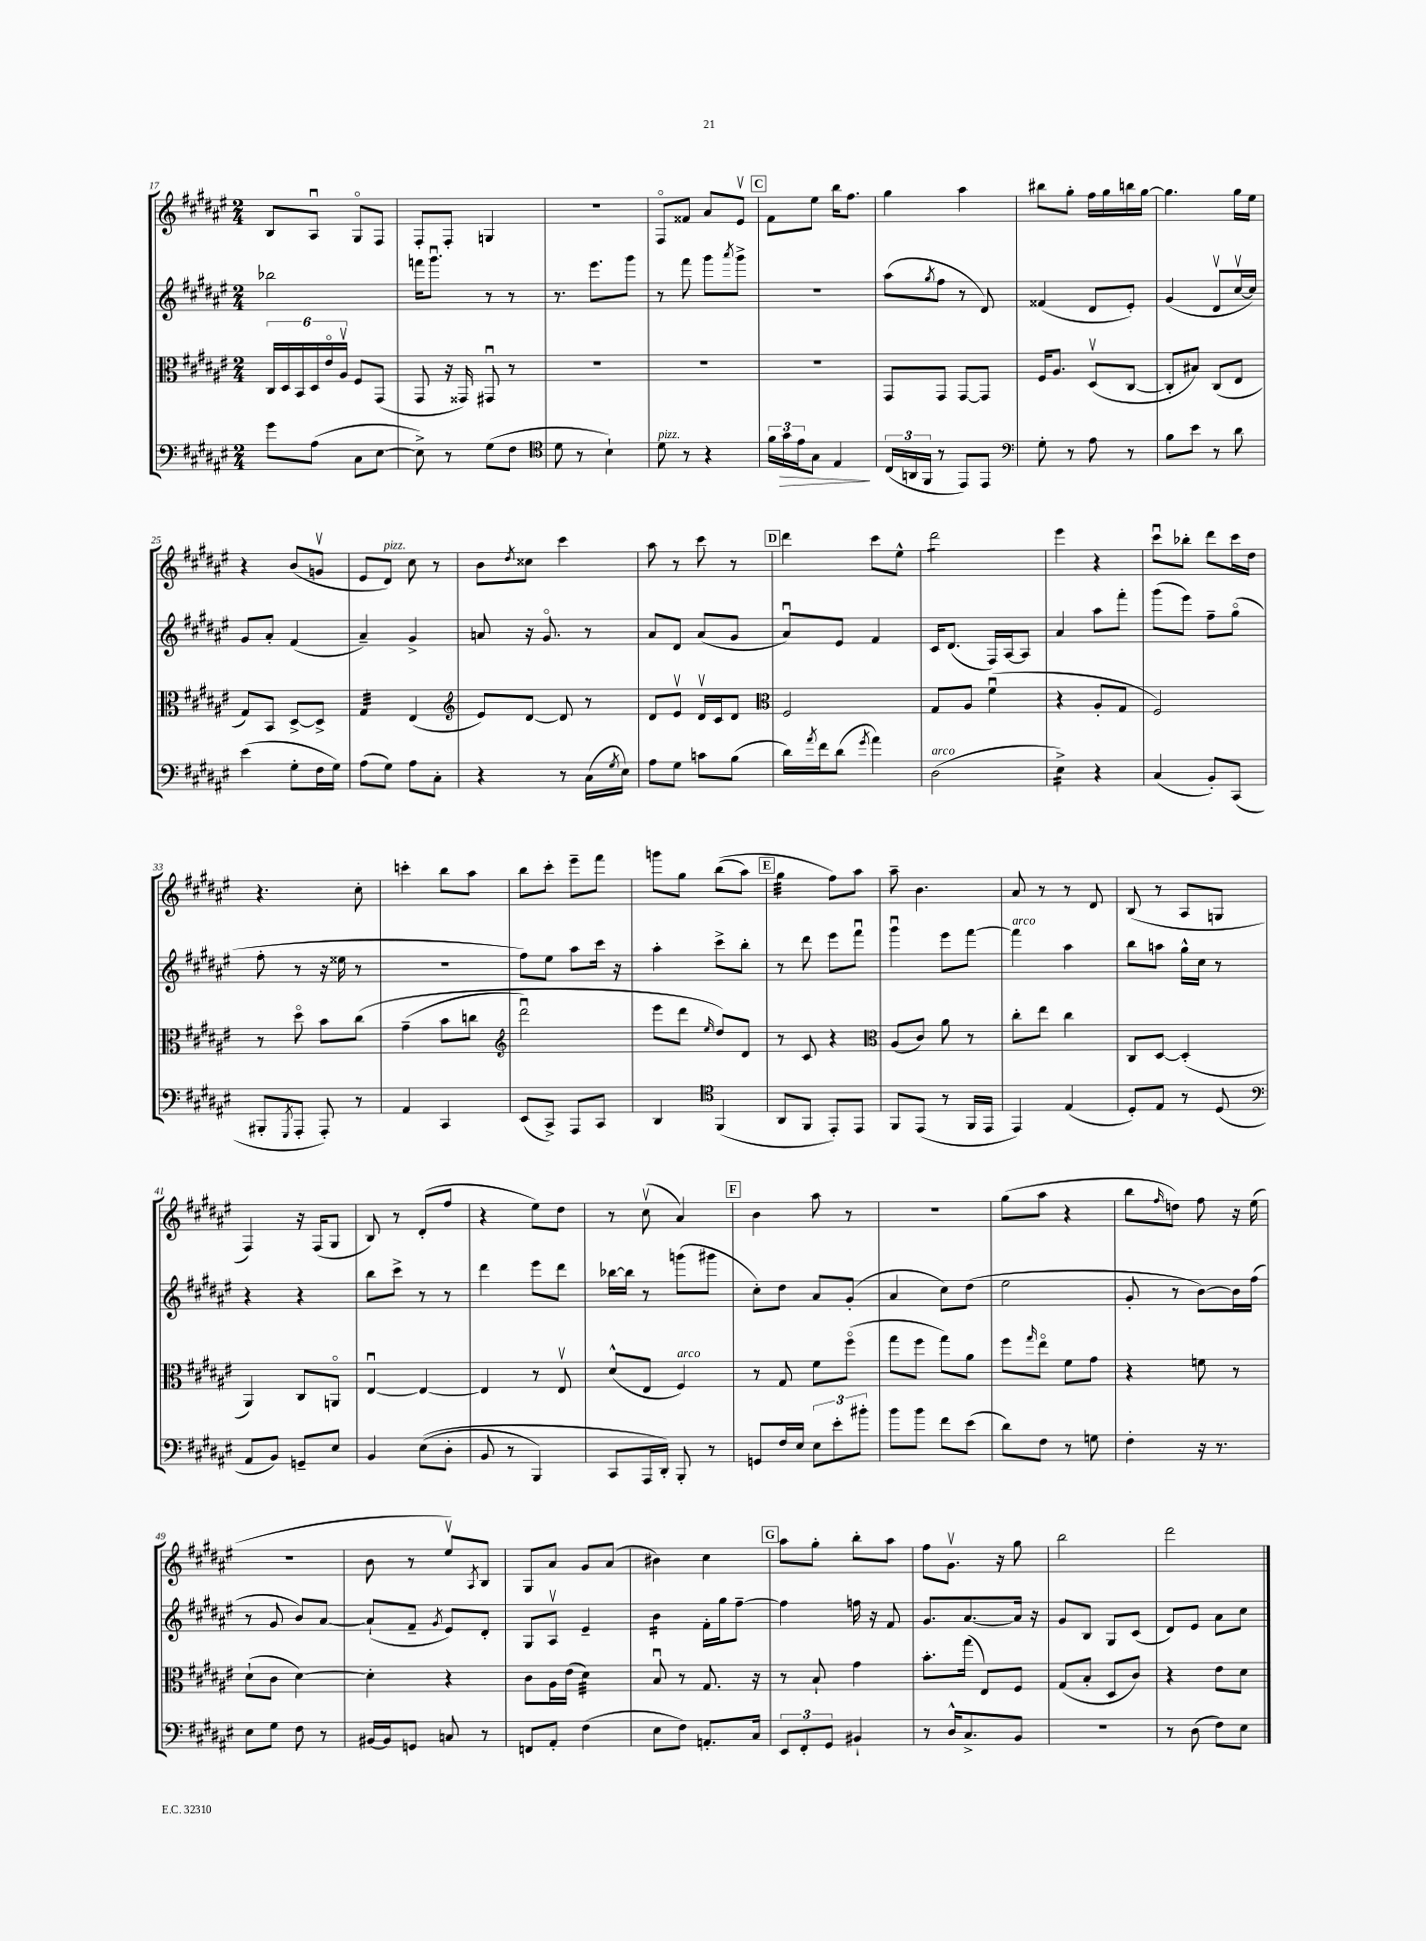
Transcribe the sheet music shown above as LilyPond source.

<<
\new StaffGroup <<
\new Staff = "s0" {
    \clef treble \key fis \major \numericTimeSignature \time 2/4
    b8 ais8\downbow gis8\flageolet fis8 |
    fis8-. fis8-. g4 |
    R2 |
    fis8\flageolet fisis'8 ais'8 eis'8\upbow |
    \mark \markup { \box "C" } fis'8 eis''8 b''16 fis''8. |
    gis''4 ais''4 |
    bis''8 gis''8-. fis''16 gis''16 b''16 gis''16~ |
    gis''4. gis''16 eis''16 |
    r4 b'8( g'8\upbow |
    eis'8 dis'8^\markup { \italic "pizz." }) cis''8 r8 |
    b'8 \acciaccatura { dis''8 } cisis''8 cis'''4 |
    ais''8 r8 cis'''8 r8 |
    \mark \markup { \box "D" } dis'''4 cis'''8 eis''8-^ |
    dis'''2:8 |
    eis'''4 r4 |
    cis'''8\downbow bes''8-. dis'''8 cis'''16 dis''16 |
    r4. cis''8-. |
    c'''4-. b''8 ais''8 |
    b''8 cis'''8-. eis'''8-- fis'''8 |
    g'''8 gis''8 b''8(\( ais''8) |
    \mark \markup { \box "E" } gis''4:32 fis''8\) ais''8 |
    ais''8-- b'4. |
    ais'8 r8 r8 dis'8 |
    b8( r8 ais8 g8 |
    fis4) r16 fis16( gis8 |
    b8) r8 dis'8-.( fis''8 |
    r4 eis''8) dis''8 |
    r8 cis''8\upbow( ais'4) |
    \mark \markup { \box "F" } b'4 ais''8 r8 |
    R2 |
    gis''8( ais''8 r4 |
    b''8 \grace { fis''16 } d''8) fis''8 r16 eis''16( |
    r2 |
    b'8 r8 eis''8\upbow) \acciaccatura { ais8 } b8 |
    gis8 ais'8 gis'8 ais'8( |
    bis'4) cis''4 |
    \mark \markup { \box "G" } ais''8 gis''8-. b''8-. ais''8 |
    fis''8 gis'8.\upbow r16 gis''8 |
    b''2 |
    dis'''2 \bar "|." |
}
\new Staff = "s1" {
    \clef treble \key fis \major \numericTimeSignature \time 2/4
    bes''2 |
    f'''16 gis'''8.\downbow r8 r8 |
    r8. eis'''8. gis'''8 |
    r8 fis'''8 gis'''8 \acciaccatura { ais'''8 } gis'''8-> |
    \mark \markup { \box "C" } R2 |
    ais''8( \acciaccatura { gis''8 } fis''8 r8 dis'8) |
    fisis'4( dis'8 eis'8-.) |
    gis'4( dis'8\upbow cis''16~\upbow cis''16) |
    gis'8 ais'8-. fis'4( |
    ais'4--) gis'4-> |
    a'8 r16 gis'8.\flageolet r8 |
    ais'8 dis'8 ais'8( gis'8 |
    \mark \markup { \box "D" } ais'8\downbow) eis'8 fis'4 |
    cis'16 dis'8.( fis16) ais16~ ais8 |
    ais'4 ais''8 fis'''8-. |
    gis'''8( eis'''8) fis''8-- gis''8\flageolet( |
    fis''8-. r8 r16 eisis''16 r8 |
    R2 |
    fis''8) eis''8 ais''8 cis'''16 r16 |
    ais''4-. cis'''8-> b''8-. |
    \mark \markup { \box "E" } r8 dis'''8 eis'''8 fis'''8\downbow |
    gis'''4\downbow eis'''8 fis'''8~ |
    fis'''4^\markup { \italic "arco" } ais''4 |
    b''8 a''8 gis''16-^ cis''16 r8 |
    r4 r4 |
    b''8 cis'''8-> r8 r8 |
    dis'''4 eis'''8 dis'''8 |
    bes''16~ bes''16 r8 g'''8( gis'''8 |
    \mark \markup { \box "F" } cis''8-.) dis''8 ais'8 gis'8-.( |
    ais'4 cis''8) dis''8( |
    eis''2 |
    gis'8-. r8 b'8~) b'16 fis''16( |
    r8 gis'8 b'8) ais'8~ |
    ais'8-!( fis'8-- \acciaccatura { gis'8 } eis'8) dis'8-. |
    gis8 ais8\upbow eis'4-- |
    b'4:16 fis'16-. gis''16 fis''8~-- |
    \mark \markup { \box "G" } fis''4 f''16 r16 fis'8 |
    gis'8. ais'8.~ ais'16 r16 |
    gis'8 b8 gis8 cis'8( |
    dis'8) eis'8 ais'8 cis''8 \bar "|." |
}
\new Staff = "s2" {
    \clef alto \key fis \major \numericTimeSignature \time 2/4
    \tuplet 6/4 { cis16 dis16 b,16 dis16 eis'16\flageolet ais16\upbow } fis8 gis,8( |
    gis,8 r16 gisis,16) gis,8\downbow r8 |
    R2 |
    R2 |
    \mark \markup { \box "C" } R2 |
    gis,8 gis,8 gis,8~ gis,8 |
    fis16 ais8. dis8\upbow( cis8~ |
    cis8-. bis8) cis8( eis8 |
    gis8) b,8 dis8~-> dis8-> |
    gis4:32 eis4( |
    \clef treble eis'8) dis'8~ dis'8 r8 |
    dis'8 eis'8\upbow dis'16\upbow cis'16 dis'8 |
    \mark \markup { \box "D" } \clef alto fis2 |
    gis8 ais8 fis'4\downbow( |
    r4 ais8-. gis8 |
    fis2) |
    r8 dis''8\flageolet b'8 cis''8\( |
    gis'4--( b'8 c''8 |
    \clef treble dis'''2\downbow) |
    eis'''8 dis'''8 \grace { eis''16 } dis''8\) dis'8 |
    \mark \markup { \box "E" } r8 cis'8 r4 |
    \clef alto ais8( cis'8) ais'8 r8 |
    cis''8-. eis''8 cis''4 |
    cis8 dis8~ dis4-.( |
    ais,4) cis8 a,8\flageolet |
    eis4~\downbow eis4~ |
    eis4 r8 eis8\upbow |
    dis'8-^( eis8 fis4^\markup { \italic "arco" }) |
    \mark \markup { \box "F" } r8 gis8 fis'8 fis''8\flageolet( |
    gis''8 fis''8 gis''8) ais'8 |
    fis''8 \grace { gis''16 } eis''8\flageolet fis'8 gis'8 |
    r4 f'8 r8 |
    dis'8-!( cis'8 dis'4~) |
    dis'4-. r4 |
    cis'8 ais16 eis'16( dis'4:32) |
    b8\downbow r8 gis8. r16 |
    \mark \markup { \box "G" } r8 b8-! gis'4 |
    b'8.-. gis''16( eis8) fis8 |
    gis8( b8-. dis8 cis'8) |
    r4 eis'8 dis'8 \bar "|." |
}
\new Staff = "s3" {
    \clef bass \key fis \major \numericTimeSignature \time 2/4
    gis'8 ais8( cis8 eis8~ |
    eis8->) r8 gis8( fis8 |
    \clef tenor dis'8 r8 b4-!) |
    dis'8^\markup { \italic "pizz." } r8 r4 |
    \mark \markup { \box "C" } \tuplet 3/2 { fis'16 gis'16\> eis'16 } gis8 eis4\! |
    \tuplet 3/2 { cis16( a,16 fis,16 } r8 eis,8) eis,8 |
    \clef bass gis8-. r8 ais8 r8 |
    b8 eis'8 r8 dis'8 |
    eis'4( gis8-. fis16 gis16) |
    ais8( gis8) ais8 cis8-. |
    r4 r8 cis16( \acciaccatura { gis8 } eis16) |
    ais8 gis8 c'8 b8( |
    \mark \markup { \box "D" } dis'16) \acciaccatura { ais'8 } fis'16 dis'8( \acciaccatura { gis'8 } ais'4) |
    dis2^\markup { \italic "arco" }( |
    eis4:16->) r4 |
    cis4( b,8-.) cis,8( |
    bis,,8-. \acciaccatura { gis,,8 } ais,,8-. ais,,8-.) r8 |
    ais,4 cis,4 |
    eis,8( cis,8->) ais,,8 cis,8 |
    dis,4 \clef tenor fis,4( |
    \mark \markup { \box "E" } ais,8 fis,8 eis,8-.) eis,8 |
    fis,8 eis,8( r8 fis,16 eis,16 |
    eis,4) eis4( |
    dis8-.) eis8 r8 dis8( |
    \clef bass ais,8 b,8) g,8-- eis8 |
    b,4 eis8(\( dis8-. |
    b,8 r8 b,,4) |
    cis,8 ais,,16 dis,16-.\) b,,8-. r8 |
    \mark \markup { \box "F" } g,8 fis16 eis16 \tuplet 3/2 { eis8 eis'8-. bis'8-. } |
    b'8 b'8 fis'8 eis'8( |
    dis'8) fis8 r8 g8 |
    fis4-. r16 r8. |
    eis8 gis8 fis8 r8 |
    bis,16~ bis,16 g,8 c8 r8 |
    f,8 ais,8-. fis4( |
    eis8 fis8) a,8.-. cis16 |
    \mark \markup { \box "G" } \tuplet 3/2 { eis,8 fis,8-. gis,8 } bis,4-! |
    r8 dis16-^ cis8.-> b,8 |
    r2 |
    r8 dis8( fis8) eis8 \bar "|." |
}
>>
>>
\layout { \context { \Score currentBarNumber = #17 } }
